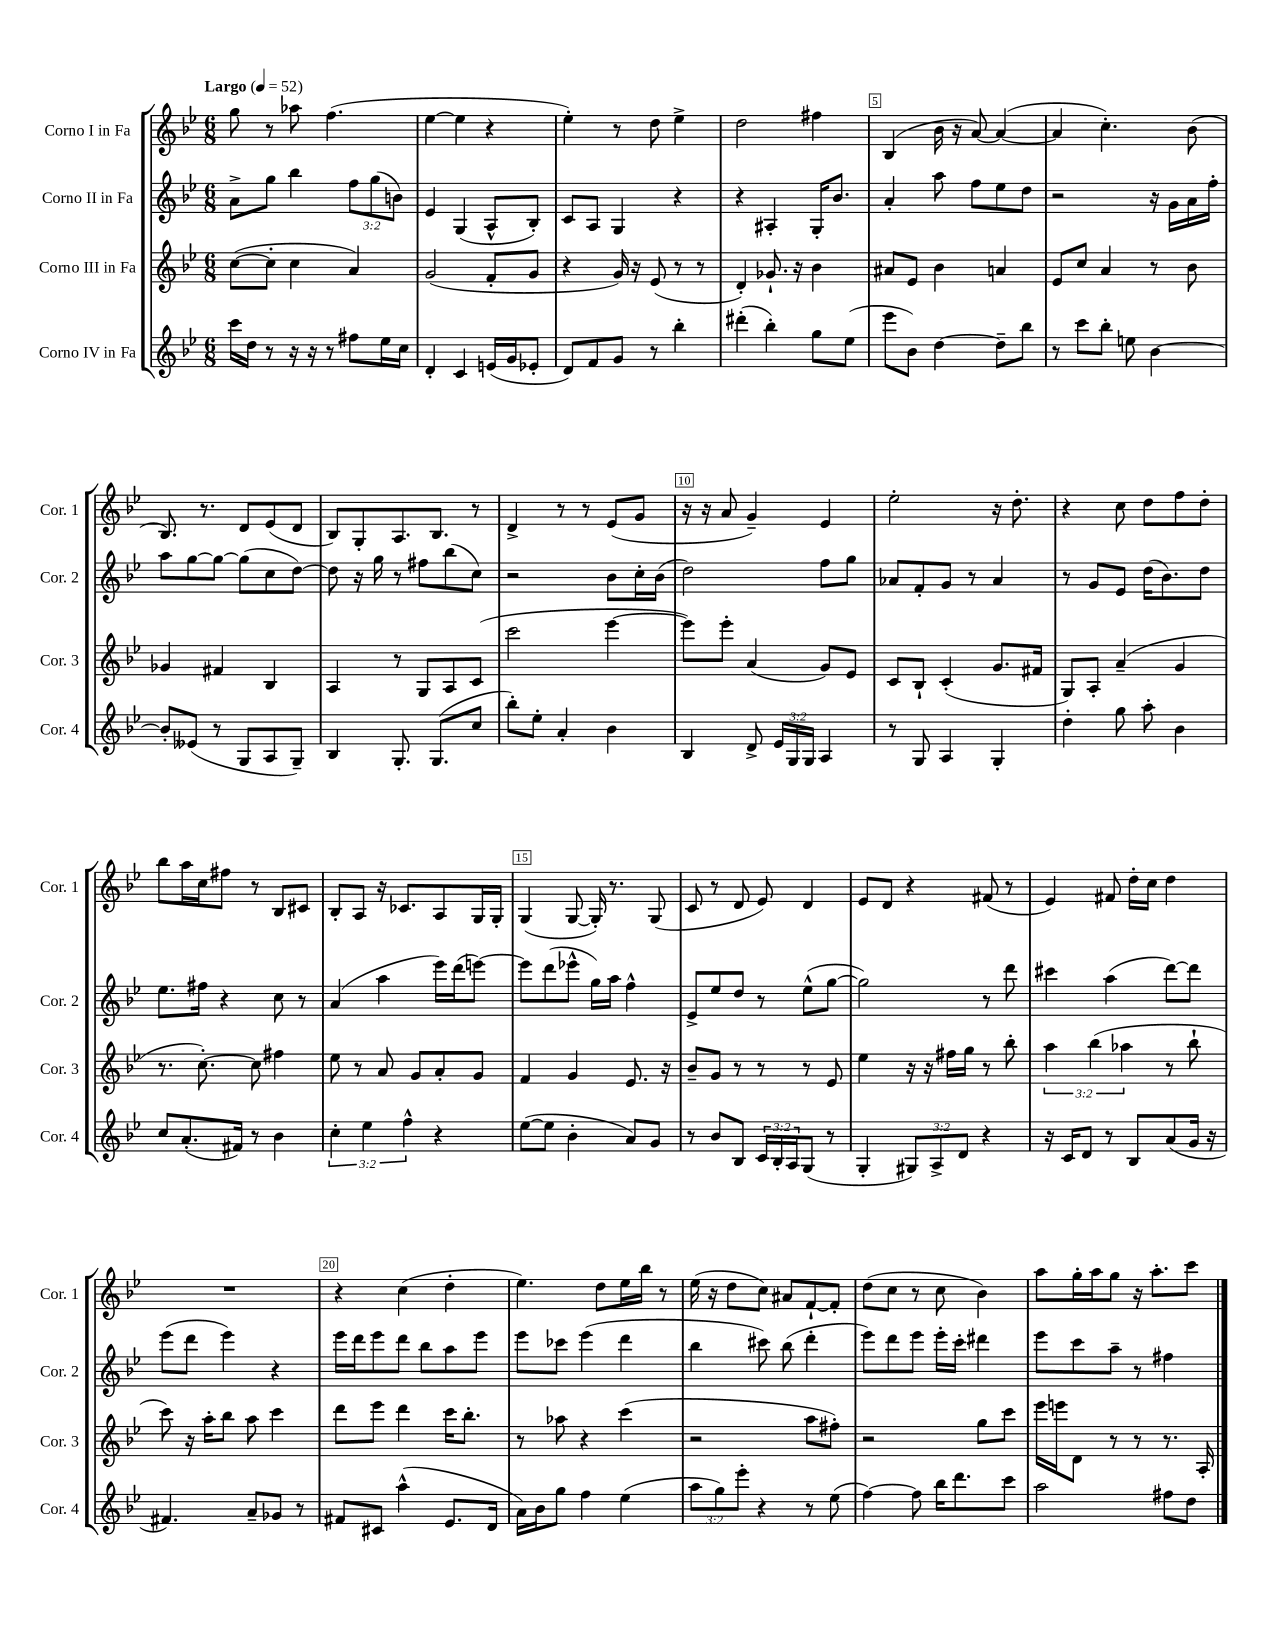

**kern	**kern	**kern	**kern
*staff4	*staff3	*staff2	*staff1
*clefG2	*clefG2	*clefG2	*clefG2
*k[b-e-]	*k[b-e-]	*k[b-e-]	*k[b-e-]
*M6/8	*M6/8	*M6/8	*M6/8
*MM52	*MM52	*MM52	*MM52
16ccc	([8cc	8a^	8gg
16dd	.	.	.
8r	8cc']	8gg	8r
16r	4cc	4bb-	8aa-
16r	.	.	.
8r	.	.	(4.ff
8ff#	4a)	12ff	.
.	.	(12gg	.
16ee-	.	.	.
.	.	12b)	.
16cc	.	.	.
=	=	=	=
4d'	(2g	4e-	[4ee-
4c	.	(4G	4ee-]
(16e	8f'	8A^^	4r
16g	.	.	.
8e-'	8g	8B-')	.
=	=	=	=
8d)	4r	8c	4ee-')
8f	.	8A	.
8g	16g)	4G	8r
.	16r	.	.
8r	(8e-	.	8dd
4bb-'	8r	4r	4ee-^
.	8r	.	.
=	=	=	=
(4ddd#'	4d')	4r	2dd
4bb-')	8.g-`	4A#'	.
.	16r	.	.
8gg	4b-	16G'	4ff#
.	.	8.b-	.
(8ee-	.	.	.
=	=	=	=
8eee-	8a#	4a'	(4B-
8b-)	8e-	.	.
[4dd	4b-	8aa	16b-
.	.	.	16r
.	.	8ff	[8a)
8dd~]	4a	8ee-	(4a_
8bb-	.	8dd	.
=	=	=	=
8r	8e-	2r	4a]
8ccc	8cc	.	.
8bb-'	4a	.	4.cc')
8ee	.	.	.
[4b-	8r	16r	.
.	.	16g	.
.	8b-	16a	(8b-
.	.	16ff'	.
=	=	=	=
8b-']	4g-	8aa	8.B-)
(8e--	.	[8gg	.
.	.	.	8.r
8r	4f#	8gg_	.
8G	.	(8gg]	8d
8A	4B-	8cc	(8e-
8G~)	.	[8dd)	8d
=	=	=	=
4B-	4A	8dd]	8B-)
.	.	16r	8G'
.	.	16gg	.
8.G'	8r	8r	8.A
.	8G	8ff#	.
(8.G	.	.	8.B-
.	8A	(8bb-	.
8cc	(8c	8cc)	8r
=	=	=	=
8bb-')	2ccc	2r	4d^
8ee-'	.	.	.
4a'	.	.	8r
.	.	.	8r
4b-	[4eee-	8b-	(8e-
.	.	16cc'	8g
.	.	(16b-	.
=	=	=	=
4B-	8eee-])	2dd)	16r
.	.	.	16r
.	8eee-'	.	8a
8d^	(4a	.	4g~)
24e-	.	.	.
24G	.	.	.
24G	.	.	.
4A	8g)	8ff	4e-
.	8e-	8gg	.
=	=	=	=
8r	8c	8a-	2ee-'
8G	8B-`	8f'	.
4A	(4c'	8g	.
.	.	8r	.
4G'	8.g	4a-	16r
.	.	.	8.dd'
.	16f#	.	.
=	=	=	=
4dd'	8G)	8r	4r
.	8A'	8g	.
8gg	(4a~	8e-	8cc
8aa'	.	(16dd	8dd
.	.	8.b-)	.
4b-	4g	.	8ff
.	.	8dd	8dd'
=	=	=	=
8cc	8.r	8.ee-	8bb-
(8.a'	.	.	16aa
.	[8.cc')	16ff#	16cc
.	.	4r	8ff#
16f#)	.	.	.
8r	8cc]	.	8r
4b-	4ff#	8cc	8B-
.	.	8r	8c#
=	=	=	=
6cc'	8ee-	(4a	8B-'
.	8r	.	8A
6ee-	.	.	.
.	8a	4aa	16r
.	.	.	8.c-
6ff^^	.	.	.
.	8g	.	.
4r	8a'	16eee-)	8A
.	.	(16ddd	.
.	8g	[8eee)	16G
.	.	.	16G'
=	=	=	=
([8ee-	4f	8eee]	(4G
8ee-]	.	(8ddd	.
4b-'	4g	8eee-^^	[8G
.	.	16gg)	16G'])
.	.	16aa	8.r
8a)	8.e-	4ff^^	.
8g	.	.	(8G
.	16r	.	.
=	=	=	=
8r	8b-~	8e-^	8c
8b-	8g	8ee-	8r
8B-	8r	8dd	8d
24c	8r	8r	8e-)
24B-'	.	.	.
24A	.	.	.
(8G	8r	(8ee-^^	4d
8r	8e-	[8gg	.
=	=	=	=
4G'	4ee-	2gg])	8e-
.	.	.	8d
12G#)	16r	.	4r
.	16r	.	.
12A^	.	.	.
.	16ff#	.	.
12d	.	.	.
.	16gg	.	.
4r	8r	8r	(8f#
.	8bb-'	8ddd	8r
=	=	=	=
16r	6aa	4ccc#	4e-)
16c	.	.	.
8d	.	.	.
.	(6bb-	.	.
8r	.	(4aa	8f#
.	6aa-	.	.
8B-	.	.	16dd'
.	.	.	16cc
(8a	8r	[8ddd)	4dd
16g	8bb-`	8ddd]	.
16r	.	.	.
=	=	=	=
4.f#)	8ccc)	(8eee-	2.r
.	16r	8ddd	.
.	16aa'	.	.
.	8bb-	4eee-)	.
8a~	8aa	.	.
8g-	4ccc	4r	.
8r	.	.	.
=	=	=	=
8f#	8ddd	16eee-	4r
.	.	16ddd	.
8c#	8eee-	8eee-	.
(4aa^^	4ddd	8ddd	(4cc
.	.	8bb-	.
8.e-	16ccc	8aa	4dd'
.	8.bb-'	.	.
.	.	8eee-	.
16d	.	.	.
=	=	=	=
16a)	8r	8eee-	4.ee-)
16b-	.	.	.
8gg	8aa-	8ccc-	.
4ff	4r	(4eee-	.
.	.	.	8dd
(4ee-	(4ccc	4ddd	16ee-
.	.	.	16bb-
.	.	.	8r
=	=	=	=
12aa	2r	4bb-	(16ee-
.	.	.	16r
12gg)	.	.	.
.	.	.	8dd
12eee-'	.	.	.
4r	.	8ccc#)	8cc)
.	.	(8bb-	8a#
8r	8aa	4ddd'	[8f`
(8ee-	8ff#')	.	8f']
=	=	=	=
[4ff)	2r	8eee-)	(8dd
.	.	8ddd	8cc
8ff]	.	8eee-	8r
16bb-	.	16eee-'	8cc
8.ddd	.	16ccc'	.
.	8gg	4ddd#	4b-)
8ccc	8ccc	.	.
=	=	=	=
2aa	16eee-	8eee-	8aa
.	16eee	.	.
.	8d	8ccc	16gg'
.	.	.	16aa
.	8r	8aa~	8gg
.	8r	8r	16r
.	.	.	8.aa'
8ff#	8.r	4ff#	.
8dd	.	.	8ccc
.	16A'	.	.
==	==	==	==
*-	*-	*-	*-
